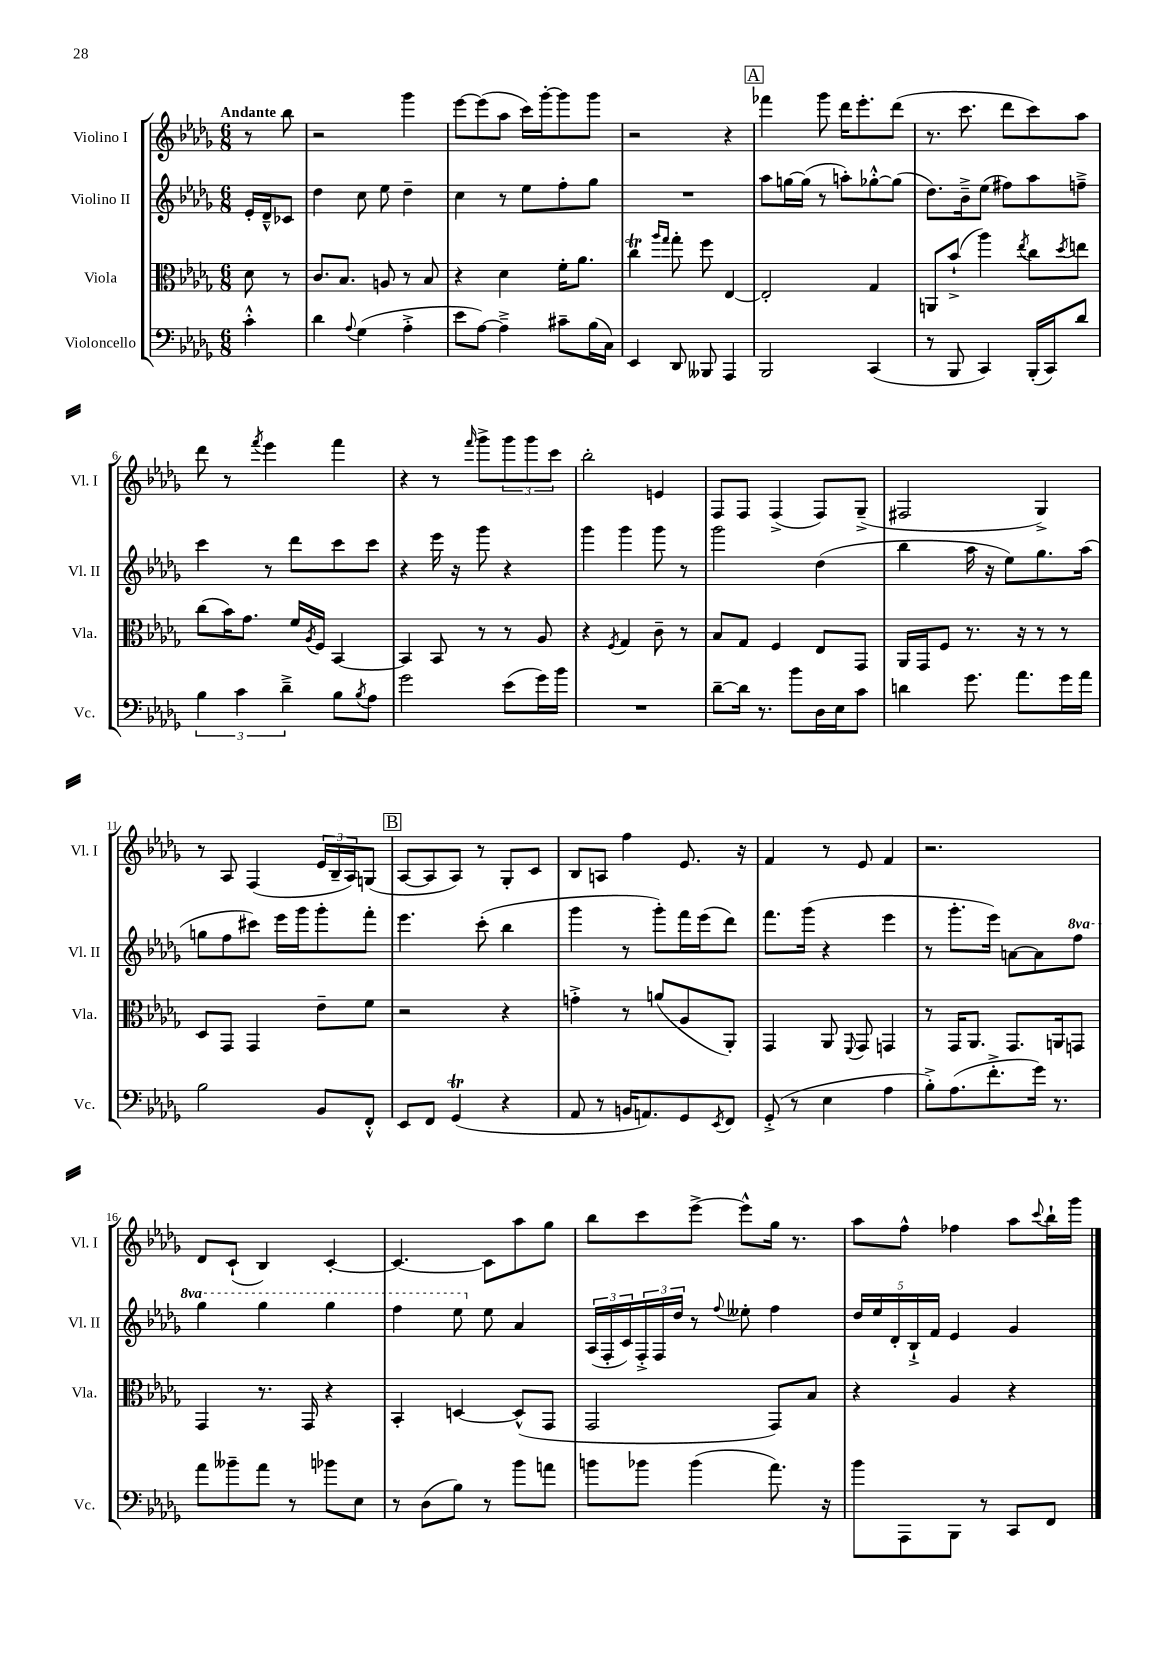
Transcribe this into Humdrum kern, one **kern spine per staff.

**kern	**kern	**kern	**kern
*part4	*part3	*part2	*part1
*staff4	*staff3	*staff2	*staff1
*I"Violoncello	*I"Viola	*I"Violino II	*I"Violino I
*I'Vc.	*I'Vla.	*I'Vl. II	*I'Vl. I
*clefF4	*clefC3	*clefG2	*clefG2
*k[b-e-a-d-g-]	*k[b-e-a-d-g-]	*k[b-e-a-d-g-]	*k[b-e-a-d-g-]
*M6/8	*M6/8	*M6/8	*M6/8
=	=	=	=
!	!	!	!LO:TX:a:B:t=Andante
4c'^^\	8d-\	16e-'/LL	8r
.	.	16d-~^^/J	.
.	8r	8c-X/J	8bb-\
=1	=1	=1	=1
4d-\	8.c/L	4dd-\	2r
.	8.B-/J	.	.
8qqA-/	.	.	.
(4G-\	.	8cc\	.
.	8An/	8ee-\	.
4A-'^\	8r	4dd-~\	4ggg-\
.	8B-/	.	.
=2	=2	=2	=2
8e-\L	4r	4cc\	[8eee-\L
[8A-\J)	.	.	(8eee-\]
4A-~^\]	4d-\	8r	8aa-\J
.	.	8ee-\L	16ccc\LL)
.	.	.	[16ggg-'\J
8c#X~\L	16f'\KL	8ff'\	8ggg-\]
.	8.a-\J	.	.
(16B-\L	.	8gg-\J	8ggg-\J
16C\JJ)	.	.	.
=3	=3	=3	=3
4EE-/	4cct\	2.r	2r
.	16qqaa-/LL	.	.
.	16qqgg-/JJ	.	.
8DD-/	8gg-'\	.	.
8BBB--X/	8ff\	.	.
4AAA-/	[4E-/	.	4r
!!LO:REH:place=s1:t=A
=4	=4	=4	=4
2BBB-/	2E-'/]	8aa-\L	4fff-X\
.	.	[16ggn\L	.
.	.	(16gg\JJ]	.
.	.	8r	8ggg-\
.	.	8aan'\L)	16ddd-\KL
.	.	.	8.eee-'\
(4CC/	4G-/	[8gg-X'^^\	.
.	.	(8gg-\J]	(8ddd-\J
=5	=5	=5	=5
8r	8AAn/L	8.dd-\L)	8.r
8BBB-/	(8b-`^/J	.	.
.	.	16b-~^\k	8.ccc\
4CC/)	4aa-\)	(8ee-\J	.
.	.	8ff#X\L)	8ddd-\L
.	8qee-/	.	.
(16BBB-'/LL	8cc\L	8aa-\	8ccc\)
16CC/J)	.	.	.
.	8qdd-/	.	.
8d-/J	8een\J	8ffn~^\J	8aa-\J
!!LO:LB:g=z
=6	=6	=6	=6
6B-\	(8cc\L	4ccc\	8ddd-\
.	16b-\K)	.	8r
6c\	.	.	.
.	8.g-\J	.	.
.	.	.	8qfff/
.	.	8r	4eee-\
6d-~^\	.	.	.
.	16f/LL	8ddd-\L	.
.	8qA-/	.	.
.	16F/JJ	.	.
8B-\L	[4BB-/	8ccc\	4fff\
8qB-/	.	.	.
8A-\J	.	8ccc\J	.
=7	=7	=7	=7
2g-\	4BB-/]	4r	4r
.	8BB-/	16eee-\	8r
.	.	16r	.
.	.	.	16qqfff/
.	8r	8ggg-\	8ggg-^\L
(8e-\L	8r	4r	12ggg-\
.	.	.	12ggg-\
16g-\L)	8A-/	.	.
.	.	.	12ccc\J
16b-\JJ	.	.	.
=8	=8	=8	=8
2.r	4r	4ggg-\	2bb-'\
.	8qF/	.	.
.	4G-/	4ggg-\	.
.	8c~\	8ggg-\	4en/
.	8r	8r	.
=9	=9	=9	=9
[8d-~\L	8B-/L	2ggg-\	8F/L
16d-\Jk]	8G-/J	.	8F/J
8.r	.	.	.
.	4F/	.	(4F^/
8b-\L	.	.	.
16D-\L	8E-/L	(4dd-\	8F/L)
16E-\J	.	.	.
8c\J	8GG-/J	.	(8G-~^/J
=10	=10	=10	=10
4dn\	16AA-/LL	4bb-\	2F#X/
.	16GG-/J	.	.
.	8F/J	.	.
8.g-\	8.r	16aa-\	.
.	.	16r	.
.	.	8ee-\L)	.
8.a-\L	16r	.	.
.	8r	8.gg-\	4G-^/)
16g-\L	8r	.	.
16a-\JJ	.	(16aa-\Jk	.
!!LO:LB:g=z
=11	=11	=11	=11
2B-\	8D-/L	8ggn\L	8r
.	8GG-/J	8ff\	8A-/
.	4GG-/	8ccc#X\J)	(4F/
.	.	16eee-\LL	.
.	.	16ggg-\J	.
8BB-/L	8e-~\L	8ggg-'\	24e-/LL
.	.	.	24B-~/
.	.	.	24A-/J)
8FF'^^/J	8f\J	8fff'\J	(8Gn/J
!!LO:REH:place=s1:t=B
=12	=12	=12	=12
8EE-/L	2r	4.eee-\	[8A-/L
8FF/J	.	.	8A-/]
(4GG-T/	.	.	8A-/J)
.	.	(8ccc'\	8r
4r	4r	4bb-\	8G-'/L
.	.	.	8c/J
=13	=13	=13	=13
8AA-/	4gn'^\	4ggg-\	8B-/L
8r	.	.	8An/J
16BBn/KL	8r	8r	4ff\
8.AAn/)	.	.	.
.	(8an/L	8ggg-'\L)	.
8GG-/	8A-/	16fff\L	8.e-/
.	.	(16eee-\J	.
8qEE-/	.	.	.
8FF/J	8AA-'/J)	8ddd-\J)	.
.	.	.	16r
=14	=14	=14	=14
(8GG-'^/	4GG-/	8.fff\L	4f/
8r	.	.	.
.	.	(16ggg-\Jk	.
4E-\	8AA-/	4r	8r
.	8qqFF/	.	.
.	8GG-/	.	8e-/
4A-\	4GGn/	4eee-\	4f/
=15	=15	=15	=15
8B-'^\L)	8r	8r	2.r
(8.A-\	16GG-/KL	8.ggg-'\L	.
.	8.AA-/J	.	.
8.f'^\	.	16eee-\Jk)	.
.	8.GG-/L	[8an\L	.
16g-\Jk)	.	8a\]	.
8.r	16AAn/k	.	.
*	*	*8va	*
.	8GGn/J	8fff\J	.
!!LO:LB:g=z
=16	=16	=16	=16
8a-\L	4GG-/	4ggg-\	8d-/L
8b--X~\	.	.	(8c`/J
8a-\J	8.r	4ggg-\	4B-/)
8r	.	.	.
.	16GG-/	.	.
8b-X\L	4r	4ggg-\	[4c'/
8E-\J	.	.	.
=17	=17	=17	=17
8r	4BB-'/	4fff\	4.c/_
(8D-\L	.	.	.
8B-\J)	[4Dn/	8eee-\	.
*	*	*X8va	*
8r	.	8ee-\	8c\L]
8b-\L	(8D^^/L]	4a-/	8aa-\
8an\J	8GG-/J	.	8gg-\J
=18	=18	=18	=18
8bn\L	2GG-/	(24A-/LL	8bb-\L
.	.	24F'/	.
.	.	24c/)	.
8b-X\J	.	24F'^/	8ccc\
.	.	24F/	.
.	.	24dd-/JJ	.
(4b-\	.	8r	[8eee-^\J
.	.	8qqff/	.
.	.	8ee--X'\	8eee-^^\L]
8.a-\)	8GG-/L)	4ff\	16gg-\Jk
.	.	.	8.r
.	8B-/J	.	.
16r	.	.	.
=19	=19	=19	=19
8b-\L	4r	20dd-/LL	8aa-\L
.	.	20ee-/	.
.	.	20d-'/	.
8AAA-\	.	.	8ff^^\J
.	.	20B-`^/	.
.	.	20f/JJ	.
8BBB-\J	4A-/	4e-/	4ff-X\
8r	.	.	.
8CC/L	4r	4g-/	8aa-\L
.	.	.	8qqccc/
8FF/J	.	.	16bb-`\L
.	.	.	16ggg-\JJ
==	==	==	==
*-	*-	*-	*-
